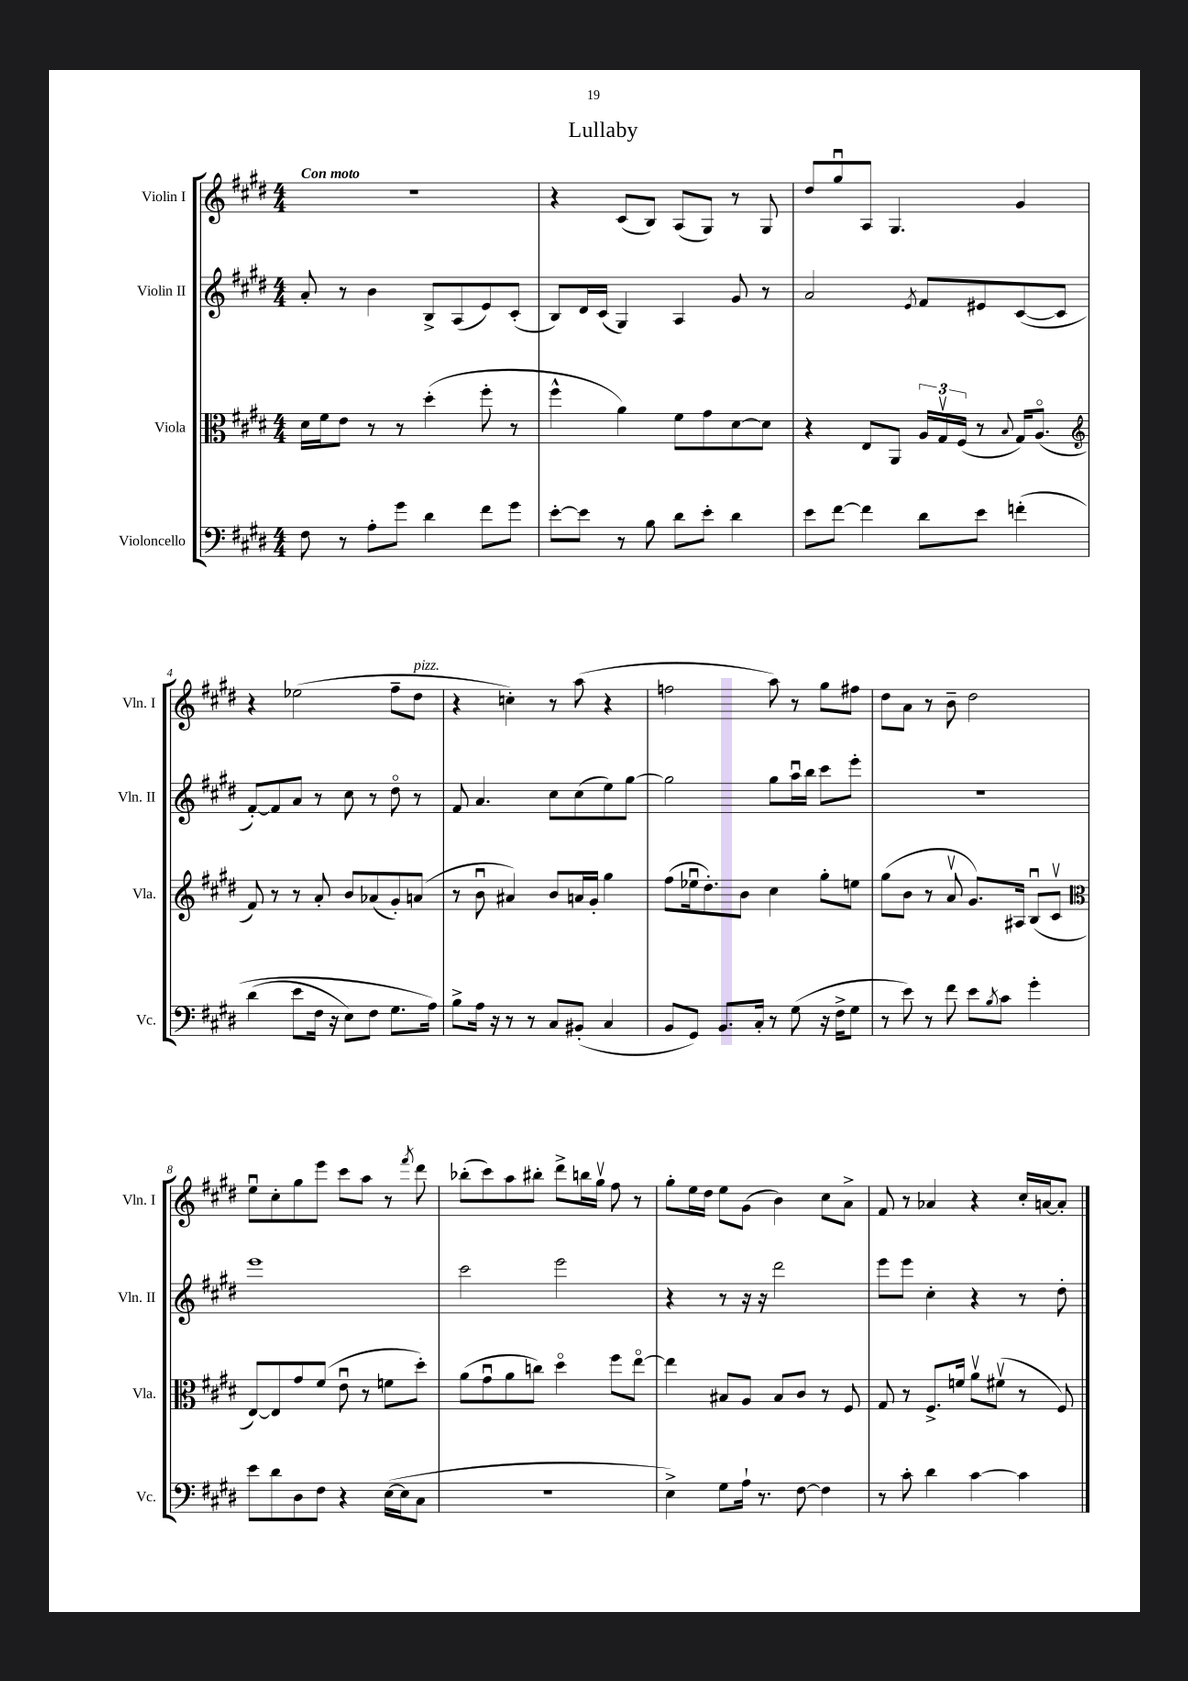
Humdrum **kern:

**kern	**kern	**kern	**kern
*part4	*part3	*part2	*part1
*staff4	*staff3	*staff2	*staff1
*I"Violoncello	*I"Viola	*I"Violin II	*I"Violin I
*I'Vc.	*I'Vla.	*I'Vln. II	*I'Vln. I
*clefF4	*clefC3	*clefG2	*clefG2
*k[f#c#g#d#]	*k[f#c#g#d#]	*k[f#c#g#d#]	*k[f#c#g#d#]
*M4/4	*M4/4	*M4/4	*M4/4
=1	=1	=1	=1
!	!	!	!LO:TX:a:B:t=Con moto
8F#\	16d#\LL	8a'/	1r
.	16f#\J	.	.
8r	8e\J	8r	.
8A'\L	8r	4b\	.
8g#\J	8r	.	.
4d#\	(4dd#'\	8B^/L	.
.	.	(8A/	.
8f#\L	8ff#'\	8e/)	.
8g#\J	8r	(8c#'/J	.
=2	=2	=2	=2
[8e'\L	4ff#^^\	8B/L)	4r
8e\J]	.	16d#/L	.
.	.	(16c#/JJ	.
8r	4a\)	4G#/)	(8c#/L
8B\	.	.	8B/J)
8d#\L	8f#\L	4A/	(8A/L
8e'\J	8g#\	.	8G#/J)
4d#\	[8d#\	8g#/	8r
.	8d#\J]	8r	8G#/
=3	=3	=3	=3
8e\L	4r	2a/	8dd#/L
[8f#\J	.	.	8gg#u/
4f#\]	8E/L	.	8A/J
.	8AA/J	.	4.G#/
.	.	8qe/	.
8d#\L	24A/LL	8f#/L	.
.	24G#v/	.	.
.	(24F#/JJ	.	.
8e\J	8r	8e#X/	.
.	8qqB/	.	.
(4fn'\	16G#/KL)	([8c#/	4g#/
.	(8.A/J	.	.
.	.	8c#/J]	.
!!LO:LB:g=z
=4	=4	=4	=4
*	*clefG2	*	*
(4d#\	8f#/)	[8f#'/L)	4r
.	8r	8f#/]	.
8e\L	8r	8a/J	(2ee-X\
16F#\Jk	8a'/	8r	.
16r	.	.	.
8E\L)	8b/L	8cc#\	.
8F#\J	(8a-X/	8r	.
8.G#\L	8g#'/)	8dd#\	8ff#~\L
!	!	!	!LO:TX:a:i:t=pizz.
.	(8an/J	8r	8dd#\J
16A\Jk)	.	.	.
=5	=5	=5	=5
8B^\L	8r	8f#/	4r
16A\Jk	8bu\	4.a/	.
16r	.	.	.
8r	4a#X/)	.	4ccn'\)
8r	.	.	.
8C#/L	8b/L	8cc#\L	8r
(8BB#X'/J	16an/L	(8cc#\	(8aa\
.	16g#'/JJ	.	.
4C#/	4gg#\	8ee\)	4r
.	.	[8gg#\J	.
=6	=6	=6	=6
8BB/L	(8ff#\L	2gg#\]	2ffn\
8GG#/J)	16ee-Xu\k	.	.
.	8.dd#'\)	.	.
8.BB/L	.	.	.
.	8b\J	.	.
16C#'/Jk	.	.	.
8r	4cc#\	8gg#\L	8aa\)
(8G#\	.	16aau\L	8r
.	.	16bb\JJ	.
16r	8gg#'\L	8ccc#\L	8gg#\L
16F#^\KL	.	.	.
8G#\J	8een\J	8eee'\J	8ff#X\J
=7	=7	=7	=7
8r	(8gg#\L	1r	8dd#\L
8e\)	8b\J	.	8a\J
8r	8r	.	8r
8f#\	8av/	.	8b~\
8e\L	8.g#/L)	.	2dd#\
8qB/	.	.	.
8c#\J	.	.	.
.	16A#X/Jk	.	.
4g#'\	(8Bu/L	.	.
.	8c#v/J	.	.
!!LO:LB:g=z
=8	=8	=8	=8
*	*clefC3	*	*
8e\L	[8E/L)	1eee	8eeu\L
8d#\	8E/]	.	8cc#'\
8D#\	8g#/	.	8gg#\
8F#\J	(8f#/J	.	8eee\J
4r	8eu\	.	8ccc#\L
.	8r	.	8aa\J
([16E\LL	8fn\L	.	8r
16E\J]	.	.	.
.	.	.	8qfff#/
8C#\J	8dd#'\J)	.	8ddd#\
=9	=9	=9	=9
1r	(8a\L	2ccc#\	(8bb-X'\L
.	8g#u\	.	8ccc#\)
.	8a\	.	8aa\
.	8ccn\J)	.	8bb#X'\J
.	4dd#\	2eee\	8ddd#^\L
.	.	.	16bbn\L
.	.	.	16gg#v\JJ
.	8ff#\L	.	8ff#\
.	[8ee\J	.	8r
=10	=10	=10	=10
4E^\)	4ee\]	4r	8gg#'\L
.	.	.	16ee\L
.	.	.	16dd#\JJ
8G#\L	8B#X/L	8r	8ee\L
16A`\Jk	8A/J	16r	(8g#\J
8.r	.	16r	.
.	8B#/L	2ddd#\	4b\)
[8F#\	8c#/J	.	.
4F#\]	8r	.	8cc#\L
.	8F#/	.	8a^\J
=11	=11	=11	=11
8r	8G#/	8eee\L	8f#/
8c#'\	8r	8eee\J	8r
4d#\	8.F#^/L	4cc#'\	4a-X/
.	16fn/Jk	.	.
[4c#\	8av\L	4r	4r
.	(8f#Xv\J	.	.
4c#\]	8r	8r	16cc#'/LL
.	.	.	[16an/J
.	8F#/)	8dd#'\	8a'/J]
==	==	==	==
*-	*-	*-	*-
